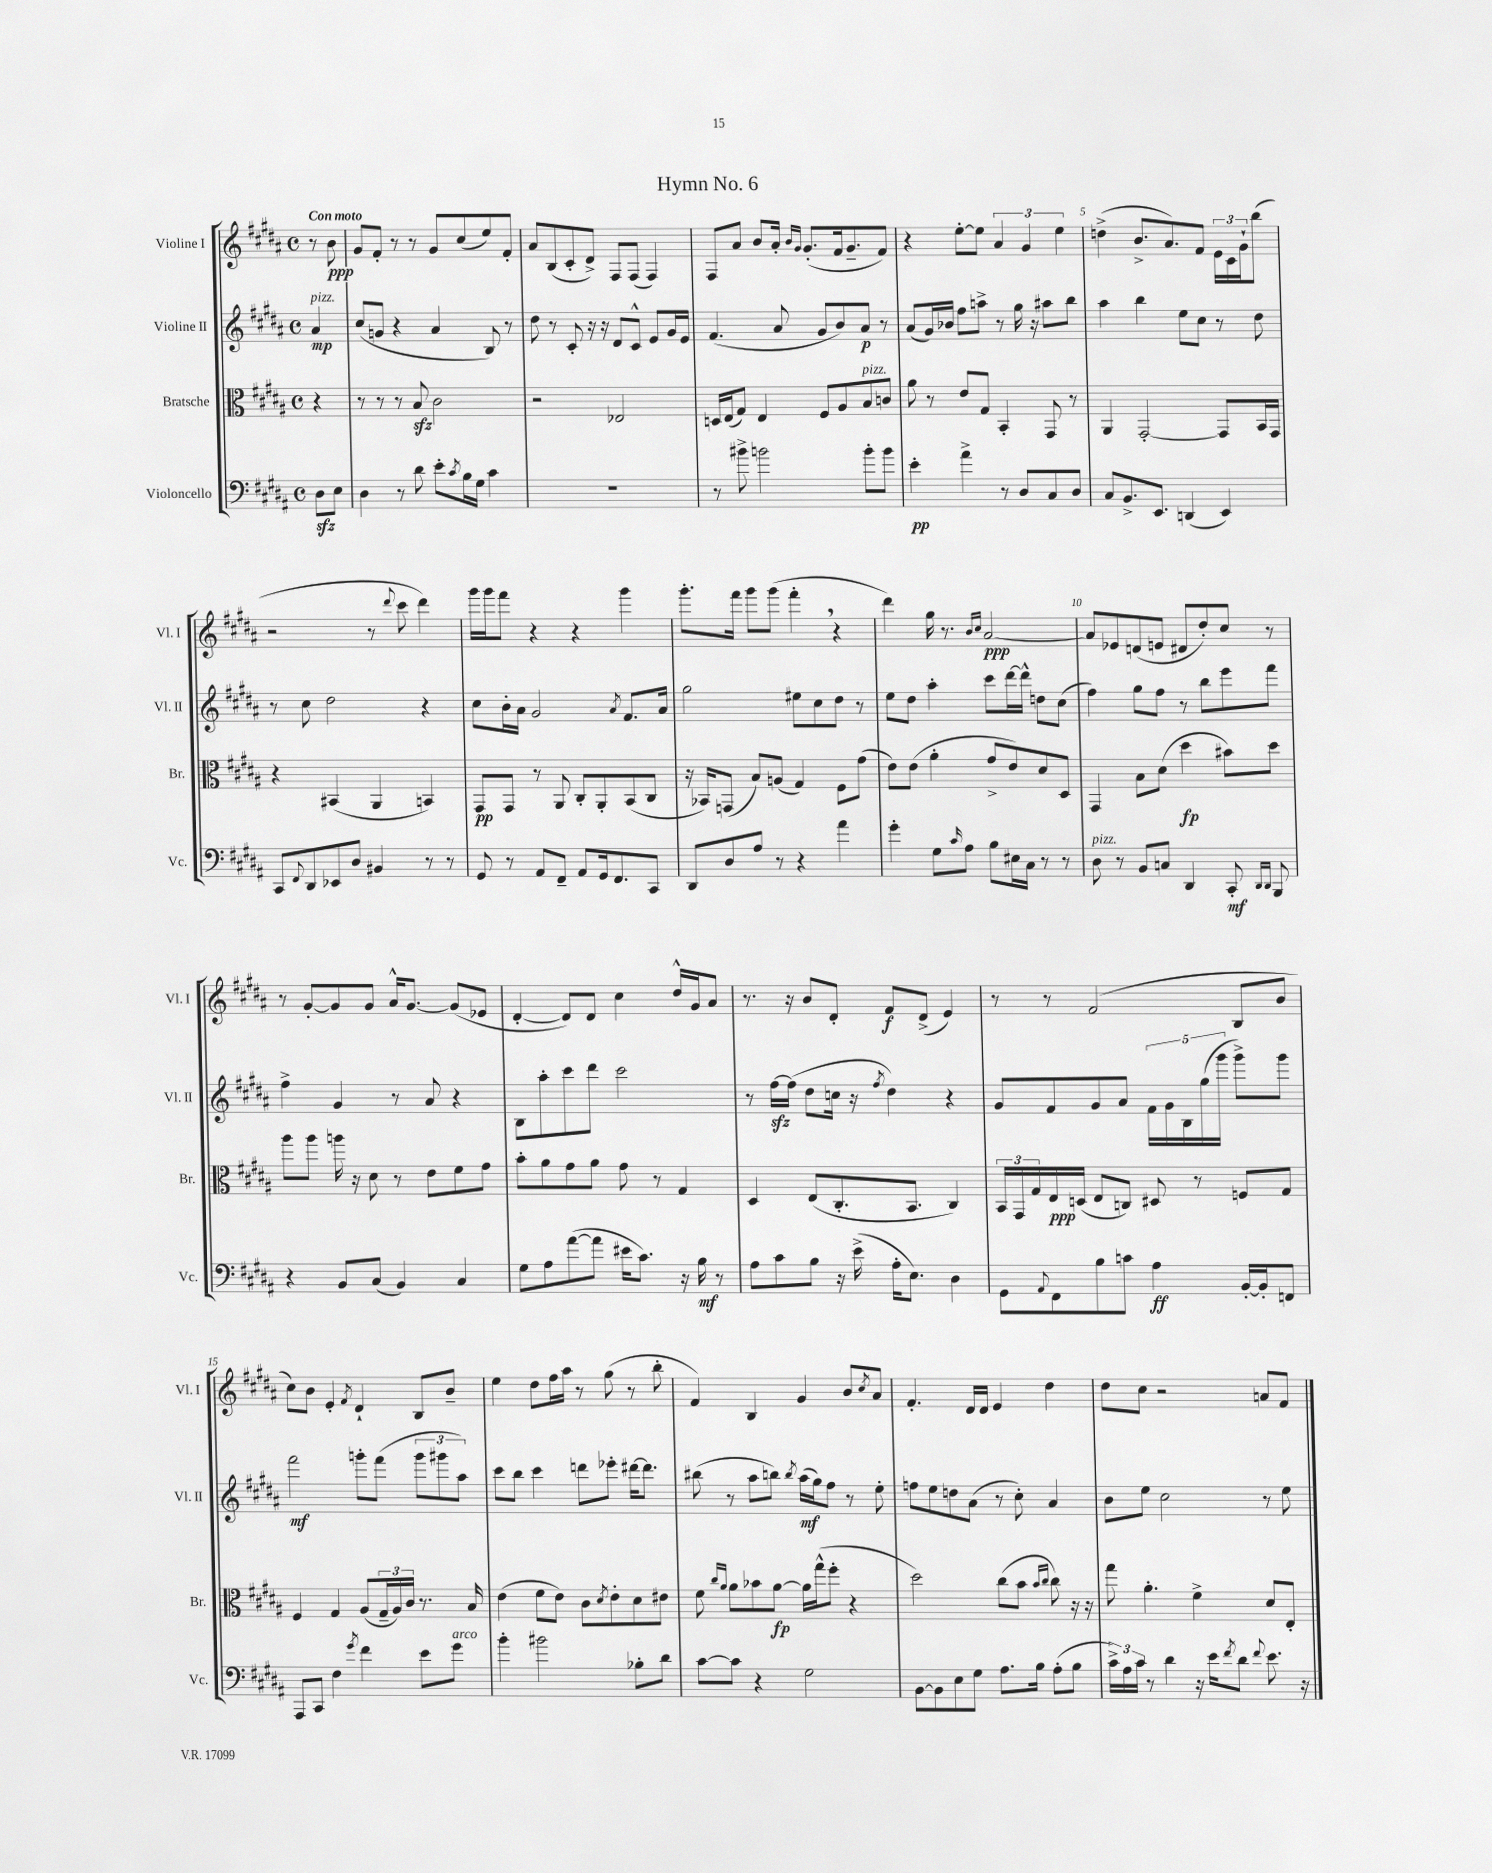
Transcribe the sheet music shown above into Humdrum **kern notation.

**kern	**kern	**kern	**kern
*staff4	*staff3	*staff2	*staff1
*clefF4	*clefC3	*clefG2	*clefG2
*k[f#c#g#d#a#]	*k[f#c#g#d#a#]	*k[f#c#g#d#a#]	*k[f#c#g#d#a#]
*M4/4	*M4/4	*M4/4	*M4/4
*met(c)	*met(c)	*met(c)	*met(c)
8D#	4r	4a#	8r
8E	.	.	8b
=	=	=	=
4D#	8r	(8cc#	8g#
.	8r	8g	8f#'
8r	8r	4r	8r
8d#	8B	.	8r
8e'	2c#	4a#	8g#
8qc#	.	.	.
16B	.	.	(8cc#
16G#	.	.	.
4c#	.	8B)	8ee)
.	.	8r	8f#'
=	=	=	=
1r	2r	8dd#	8a#
.	.	8r	(8B
.	.	8c#'	8c#'
.	.	16r	8d#^)
.	.	16r	.
.	2E-	8d#	8F#
.	.	8c#^^	(8F#
.	.	8e	4F#)
.	.	16g#	.
.	.	16e	.
=	=	=	=
8r	16D	(4.f#	8F#
.	(16E	.	.
8b#^	8G#)	.	8a#
2b	4E	.	8b
.	.	8a#	16a#'
.	.	.	16qqb
.	.	.	16qqg#
.	.	.	(8.g#'
.	8F#	8g#	.
.	8A#	8b)	16f#
.	.	.	8.g#~
8b'	8B	8a#	.
8b	8c	8r	8f#)
=	=	=	=
4e'	8a#	(8a#	4r
.	8r	16g#)	.
.	.	16b-	.
4a#^	8e	8ff#	[8ee'
.	8G#	8aa^	8ee]
8r	4BB'	8r	6a#
8D#	.	16gg#	.
.	.	.	6g#
.	.	16r	.
8C#	8GG#	8aa#	.
.	.	.	6ee
8D#	8r	8bb	.
=	=	=	=
8C#	4AA#	4aa#	(4dd^
8.BB^	.	.	.
.	[2GG#'	4bb	8.b^
8.EE	.	.	.
.	.	.	8.a#)
(4DD	.	8ee	.
.	.	8cc#	8f#
4EE)	8GG#]	8r	24e
.	.	.	24c#
.	.	.	24g#`
.	16BB	8dd#	(8bb
.	16GG#	.	.
=	=	=	=
8CC#	4r	8r	2r
8qqFF#	.	.	.
8DD#	.	8cc#	.
8EE-	(4BB#	2dd#	.
8D#	.	.	.
4BB#	4AA#	.	8r
.	.	.	8qqddd#
.	.	.	8ccc#
8r	4BB)	4r	4ddd#)
8r	.	.	.
=	=	=	=
8GG#	8GG#	8cc#	16ggg#
.	.	.	16ggg#
8r	8GG#	16b'	8fff#
.	.	16a#	.
8AA#	8r	2g#	4r
8FF#~	8AA#	.	.
8AA#	8C#'	.	4r
16GG#	8AA#'	.	.
8.FF#	.	.	.
.	.	8qa#	.
.	(8BB	8.f#	4ggg#
8CC#	8C#	.	.
.	.	16a#	.
=	=	=	=
8DD#	16r	2gg#	8.ggg#'
.	16BB-)	.	.
8D#	(8GG	.	.
.	.	.	16fff#
8A#	8B)	.	8ggg#
8r	(8A	.	(8ggg#
4r	4G#)	8ee#	4fff#'
.	.	8cc#	.
4a#	8F#	8dd#	4r
.	(8g#	8r	.
=	=	=	=
4g#'	8e)	8ee	4ddd#)
.	(8e	8dd#	.
8G#	4a#'	4aa#'	16gg#
.	.	.	8.r
16qqc#	.	.	.
8A#	.	.	.
.	.	.	16qqb
.	.	.	16qqcc#
8B	8g#^	8ccc#	[2a#
16E#	8e)	[16ddd#	.
16C#	.	16ddd#^^]	.
8r	8d#	8dd	.
8r	8D#	(8cc#	.
=	=	=	=
8D#	4GG#	4ff#)	8a#]
8r	.	.	8e-
8BB	8B	8gg#	(8d
8C	(8d#	8ff#	8e
4DD#	4dd#	8r	8d#
.	.	8bb	8dd#')
8CC#'	8b#)	8eee	8cc#
16qqDD#	.	.	.
16qqDD#	.	.	.
8BBB	8dd#	8fff#	8r
=	=	=	=
4r	8aa#	4ff#^	8r
.	8aa#	.	[8g#'
8BB	16aa	4g#	8g#]
.	16r	.	.
(8C#	8d#	.	8g#
4BB)	8r	8r	16a#^^
.	.	.	[8.g#
.	8e	8a#	.
4C#	8f#	4r	(8g#]
.	8g#	.	8e-
=	=	=	=
8G#	8b'	8B	[4d#'
8A#	8a#	8aa#'	.
([8a#	8g#	8ccc#	8d#])
8a#]	8a#	8ddd#	8d#
16e#	8g#	2ccc#	4cc#
8.c#)	.	.	.
.	8r	.	.
16r	4G#	.	16dd#^^
16B	.	.	16g#
8r	.	.	8a#
=	=	=	=
8A#	4D#	8r	8.r
8c#	.	[16ff#	.
.	.	(16ff#]	16r
8B	(8E	8dd#	8b
16r	8.C#'	16cc	8d#'
(16e^	.	16r	.
.	.	8qff#	.
16A#'	.	4dd#)	8f#
8.E)	8.BB	.	.
.	.	.	(8d#^
4D#	4C#)	4r	4e)
=	=	=	=
8GG#	24BB	8g#	8r
.	24GG#	.	.
.	24G#	.	.
8qqAA#	.	.	.
8FF#	16E	8f#	8r
.	(16D	.	.
8B	8E	8g#	(2f#
8c	8C)	8a#	.
4A#	8D#	20f#	.
.	.	20g#	.
.	.	20B	.
.	8r	.	.
.	.	(20gg#	.
.	.	20ggg#	.
[16BB'	8F	8ggg#^)	8B
16BB']	.	.	.
8FF	8G#	8ggg#	8b
=	=	=	=
8AAA#	4F#	2fff#	8cc#)
8CC#	.	.	8b
4F#	4G#	.	4e'
8qg#	.	.	8qf#
4f#	(8A#	8ggg'	4d#`
.	24G#~	(8fff#	.
.	24A#)	.	.
.	24c#	.	.
8e	8.r	12ggg	8B
.	.	12ggg#	.
8g#	.	.	8b~
.	.	12aa#)	.
.	16B	.	.
=	=	=	=
4b'	(4e	8ccc#	4ee
.	.	8bb	.
2b#	8f#	4ccc#	8dd#
.	8e)	.	16ff#
.	.	.	16aa#
.	8c#	8ddd	8r
.	8qd#	.	.
.	8e'	8eee-'	(8gg#
8B-'	8d#	[16ddd#	8r
.	.	8.ddd#]	.
8d#	8e#	.	8bb'
=	=	=	=
[8c#	8f#	(8bb#	4f#)
.	16qqcc#	.	.
.	16qqa#	.	.
8c#]	8a#	8r	.
4r	8b-	8aa#	4B
.	[8a#	8bb)	.
.	.	8qbb	.
2G#	16a#]	(16aa#	4g#
.	(16gg#^^	16gg#)	.
.	8ff#'	8ff#	.
.	4r	8r	8b
.	.	.	8qcc#
.	.	8ee'	8a#
=	=	=	=
[8BB	2dd#)	8ff	4.f#'
8BB]	.	8ee	.
8E	.	8dd	.
8G#	.	(8a#	16d#
.	.	.	16d#
8.A#	(8cc#	8r	4e
.	8b	8cc#')	.
16B	.	.	.
.	16qqb	.	.
.	16qqcc#	.	.
(8A#'	8cc#)	4a#	4dd#
8B	16r	.	.
.	16r	.	.
=	=	=	=
24c#^)	8gg#	8b	8dd#
24A#	.	.	.
24c#	.	.	.
8r	4.a#'	8ee	8cc#
4d#	.	2cc#	2r
16r	4f#^	.	.
16e	.	.	.
8qf#	.	.	.
8d#	.	.	.
8qqf#	.	.	.
8.e	8d#	8r	8a
.	8E'	8ee	8f#
16r	.	.	.
==	==	==	==
*-	*-	*-	*-
